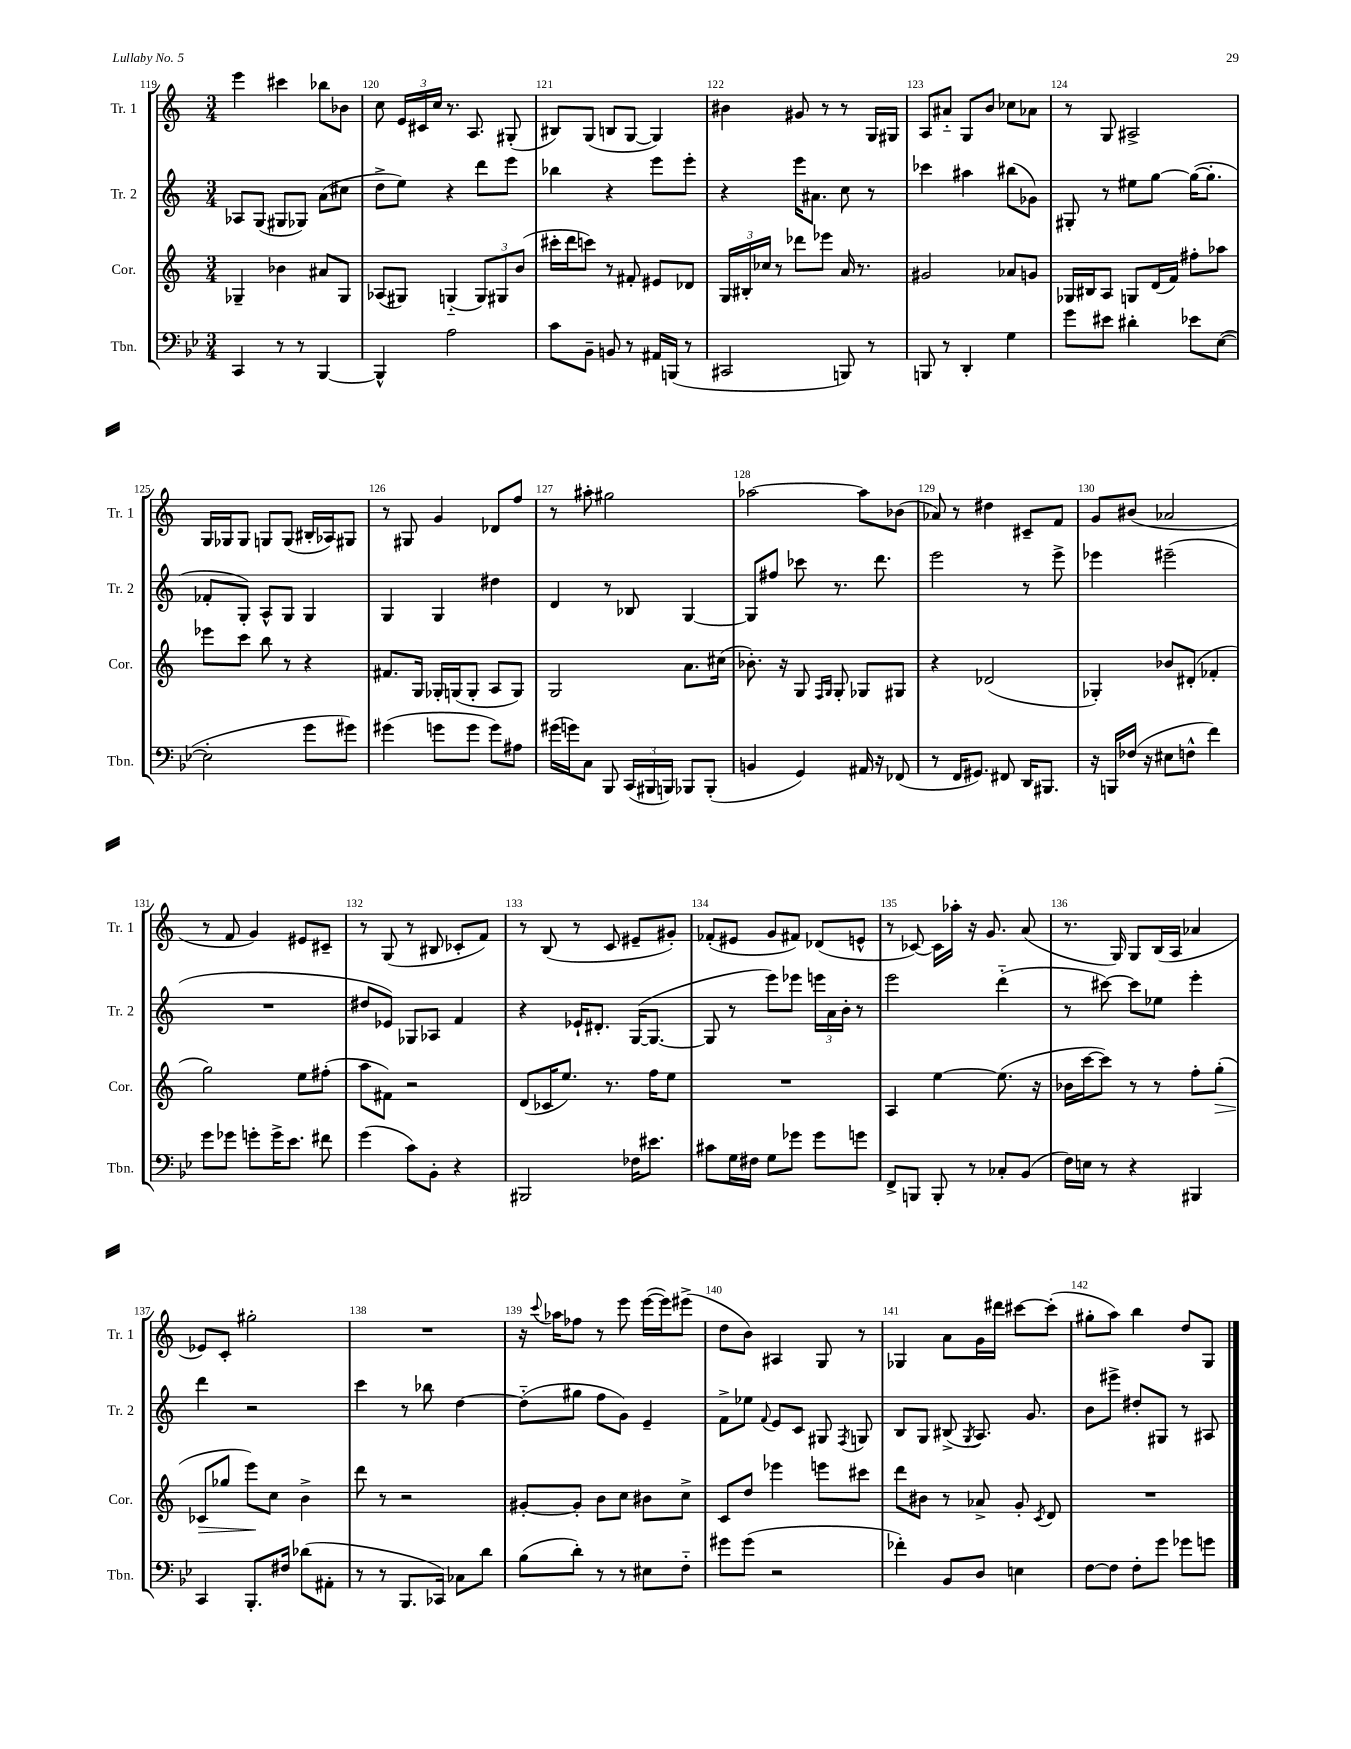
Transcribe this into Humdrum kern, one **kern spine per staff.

**kern	**kern	**kern	**kern
*staff4	*staff3	*staff2	*staff1
*clefF4	*clefG2	*clefG2	*clefG2
*k[b-e-]	*k[]	*k[]	*k[]
*M3/4	*M3/4	*M3/4	*M3/4
4CC	4G-~	8A-	4eee
.	.	(8G	.
8r	4b-	8G#	4ccc#
8r	.	8G-)	.
[4BBB-	8a#	(8a	8bb-
.	8G-	8cc#	8b-
=	=	=	=
4BBB-^^]	(8A-	8dd^	8cc
.	8G#)	8ee)	24e
.	.	.	24c#
.	.	.	24cc
2A	(4G'~	4r	8.r
.	.	.	8.A
.	12G)	8ddd	.
.	12G#	.	.
.	.	8eee	(8G#'
.	(12b	.	.
=	=	=	=
8c	16ccc#'	4bb-	8B#)
.	16ddd	.	.
8BB-~	8ccc)	.	(8G
8BB	8r	4r	8B
8r	8f#'	.	[8G
16AA#	8e#	8eee	4G])
(16BBB	.	.	.
8r	8d-	8eee'	.
=	=	=	=
2CC#	24G	4r	4b#
.	24B#'	.	.
.	24cc-	.	.
.	8r	.	.
.	8ddd-	16eee	8g#
.	.	8.a#	.
.	8eee-	.	8r
8BBB)	16a	8cc	8r
.	8.r	.	.
8r	.	8r	16G
.	.	.	16G#
=	=	=	=
8BBB	2g#	4ccc-	8A
8r	.	.	8a#'~
4DD'	.	4aa#	8G
.	.	.	8b
4G	8a-	(8bb#	8cc-
.	8g	8g-)	8a-
=	=	=	=
8g	16G-	8G#'	8r
.	16B#	.	.
8e#	8A	8r	8G
4d#'	8G	8ee#	2A#^
.	(16d	[8gg	.
.	16f)	.	.
8e-	8ff#'	(16gg_	.
.	.	8.gg']	.
([8E-	8aa-	.	.
=	=	=	=
2E-']	8eee-	8f-'	16G
.	.	.	16G-
.	8ccc	8G')	8G-
.	8bb	8A^^	8G
.	8r	8G	(8G
8g	4r	4G	16B#'
.	.	.	16A-)
8g#)	.	.	8G#
=	=	=	=
(4g#	8.f#	4G	8r
.	.	.	8G#
.	16G	.	.
8g	16G-'	4G	4g
.	(16G	.	.
8g	8G'	.	.
8g)	8A	4dd#	8d-
8A#	8G)	.	8ff
=	=	=	=
(16g#	2G	4d	8r
16g)	.	.	.
8C	.	.	8aa#'
8BBB-	.	8r	2gg#
(24CC	.	8B-	.
24BBB#	.	.	.
24BBB)	.	.	.
8BBB-	8.a	[4G	.
(8BBB-'	.	.	.
.	(16cc#	.	.
=	=	=	=
4BB	8.b-')	8G]	[2aa-
.	.	8ff#	.
.	16r	.	.
4GG)	8G	8ccc-	.
.	16qqF	.	.
.	16qqG	.	.
.	8G'	8.r	.
16AA#	8G-	.	8aa-]
16r	.	8.ddd	.
(8FF-	8G#	.	(8b-
=	=	=	=
8r	4r	2eee	8a-)
16FF	.	.	8r
8.GG#)	.	.	.
.	(2d-	.	4dd#
8FF#	.	.	.
16DD	.	8r	8c#~
8.BBB#	.	.	.
.	.	8eee^	8f
=	=	=	=
16r	4G-')	4eee-	8g
16BBB	.	.	.
(16F-	.	.	(8b#
16r	.	.	.
8E#	8b-	(2eee#~	2a-
8F^^	(8d#'	.	.
4f)	4f-'	.	.
=	=	=	=
8g	2gg)	2.r	8r
8g-	.	.	8f
8g'	.	.	4g)
16g^	.	.	.
8.e-	.	.	.
.	8ee	.	8e#
8f#	(8ff#'	.	8c#~
=	=	=	=
(4g	8aa	8dd#	8r
.	8f#)	8e-)	(8G
8c)	2r	8G-	8r
8BB-'	.	8A-	8B#
4r	.	4f	8c-'
.	.	.	8f)
=	=	=	=
2BBB#	(8d	4r	8r
.	16c-	.	(8B
.	8.ee)	.	.
.	.	16e-`	8r
.	.	8.d#'	.
.	8.r	.	8c
16F-	.	([16G	8e#~
8.e#	16ff	8.G_	.
.	8ee	.	8g#')
=	=	=	=
8c#	2.r	8G]	(8f-'
16G	.	8r	8e#
16F#	.	.	.
8G	.	8eee)	8g
8g-	.	8eee-	8f#)
8g-	.	24eee	(8d-
.	.	24a	.
.	.	24b'	.
8g	.	8r	8e^^
=	=	=	=
8FF^	4A	2eee	8r
8BBB	.	.	[8c-)
8BBB'	[4ee	.	16c-]
.	.	.	16aa-'
8r	.	.	16r
.	.	.	8.g
8C-'	(8.ee]	(4ddd'~	.
(8BB-	.	.	(8a
.	16r	.	.
=	=	=	=
16F)	16b-	8r	8.r
16E	[16ccc	.	.
8r	8ccc])	[8ccc#)	.
.	.	.	16G)
4r	8r	8ccc#]	8G
.	8r	8ee-	(16B
.	.	.	16A
4BBB#	8ff'	4eee'	4a-
.	(8gg'	.	.
=	=	=	=
4CC	8c-	4ddd	8e-)
.	8gg-	.	8c'
8.BBB-'	8eee)	2r	2gg#'
.	8cc	.	.
16F#	.	.	.
(8d-	4b^	.	.
8AA#'	.	.	.
=	=	=	=
8r	8ddd	4ccc	2.r
8r	8r	.	.
8.BBB-	2r	8r	.
.	.	8bb-	.
16CC-)	.	.	.
8C-	.	[4dd	.
8d	.	.	.
=	=	=	=
(8B-	[8g#'	(8dd'~]	16r
.	.	.	8qqccc
.	.	.	16aa-
8d')	8g#']	8gg#	8ff-
8r	8b	8ff	8r
8r	8cc	8g)	8eee
8E#	8b#	4e~	([16eee
.	.	.	16eee])
8F'~	8cc^	.	(8eee#^
=	=	=	=
8g#	8c	8f^	8dd
(8g#	8dd	8ee-	8b)
.	.	8qqf	.
2r	4eee-	8e	4A#
.	.	8c	.
.	8eee	8G#	8G
.	.	8qF	.
.	8ccc#	8G	8r
=	=	=	=
4f-')	8ddd	8B	4G-
.	8b#	8G	.
8BB-	8r	(8B#^	8a
.	.	8qG	.
8D	8a-^	8.A)	16g
.	.	.	16ddd#
4E	8g'	.	[8ccc#
.	.	8.g	.
.	8qc	.	.
.	8d	.	(8ccc#']
=	=	=	=
[8F	2.r	8b	8gg#'
8F]	.	8eee#^	8aa)
8F'	.	8dd#'	4bb
8g	.	8G#	.
8g-	.	8r	8dd
8g	.	8A#	8G
==	==	==	==
*-	*-	*-	*-
